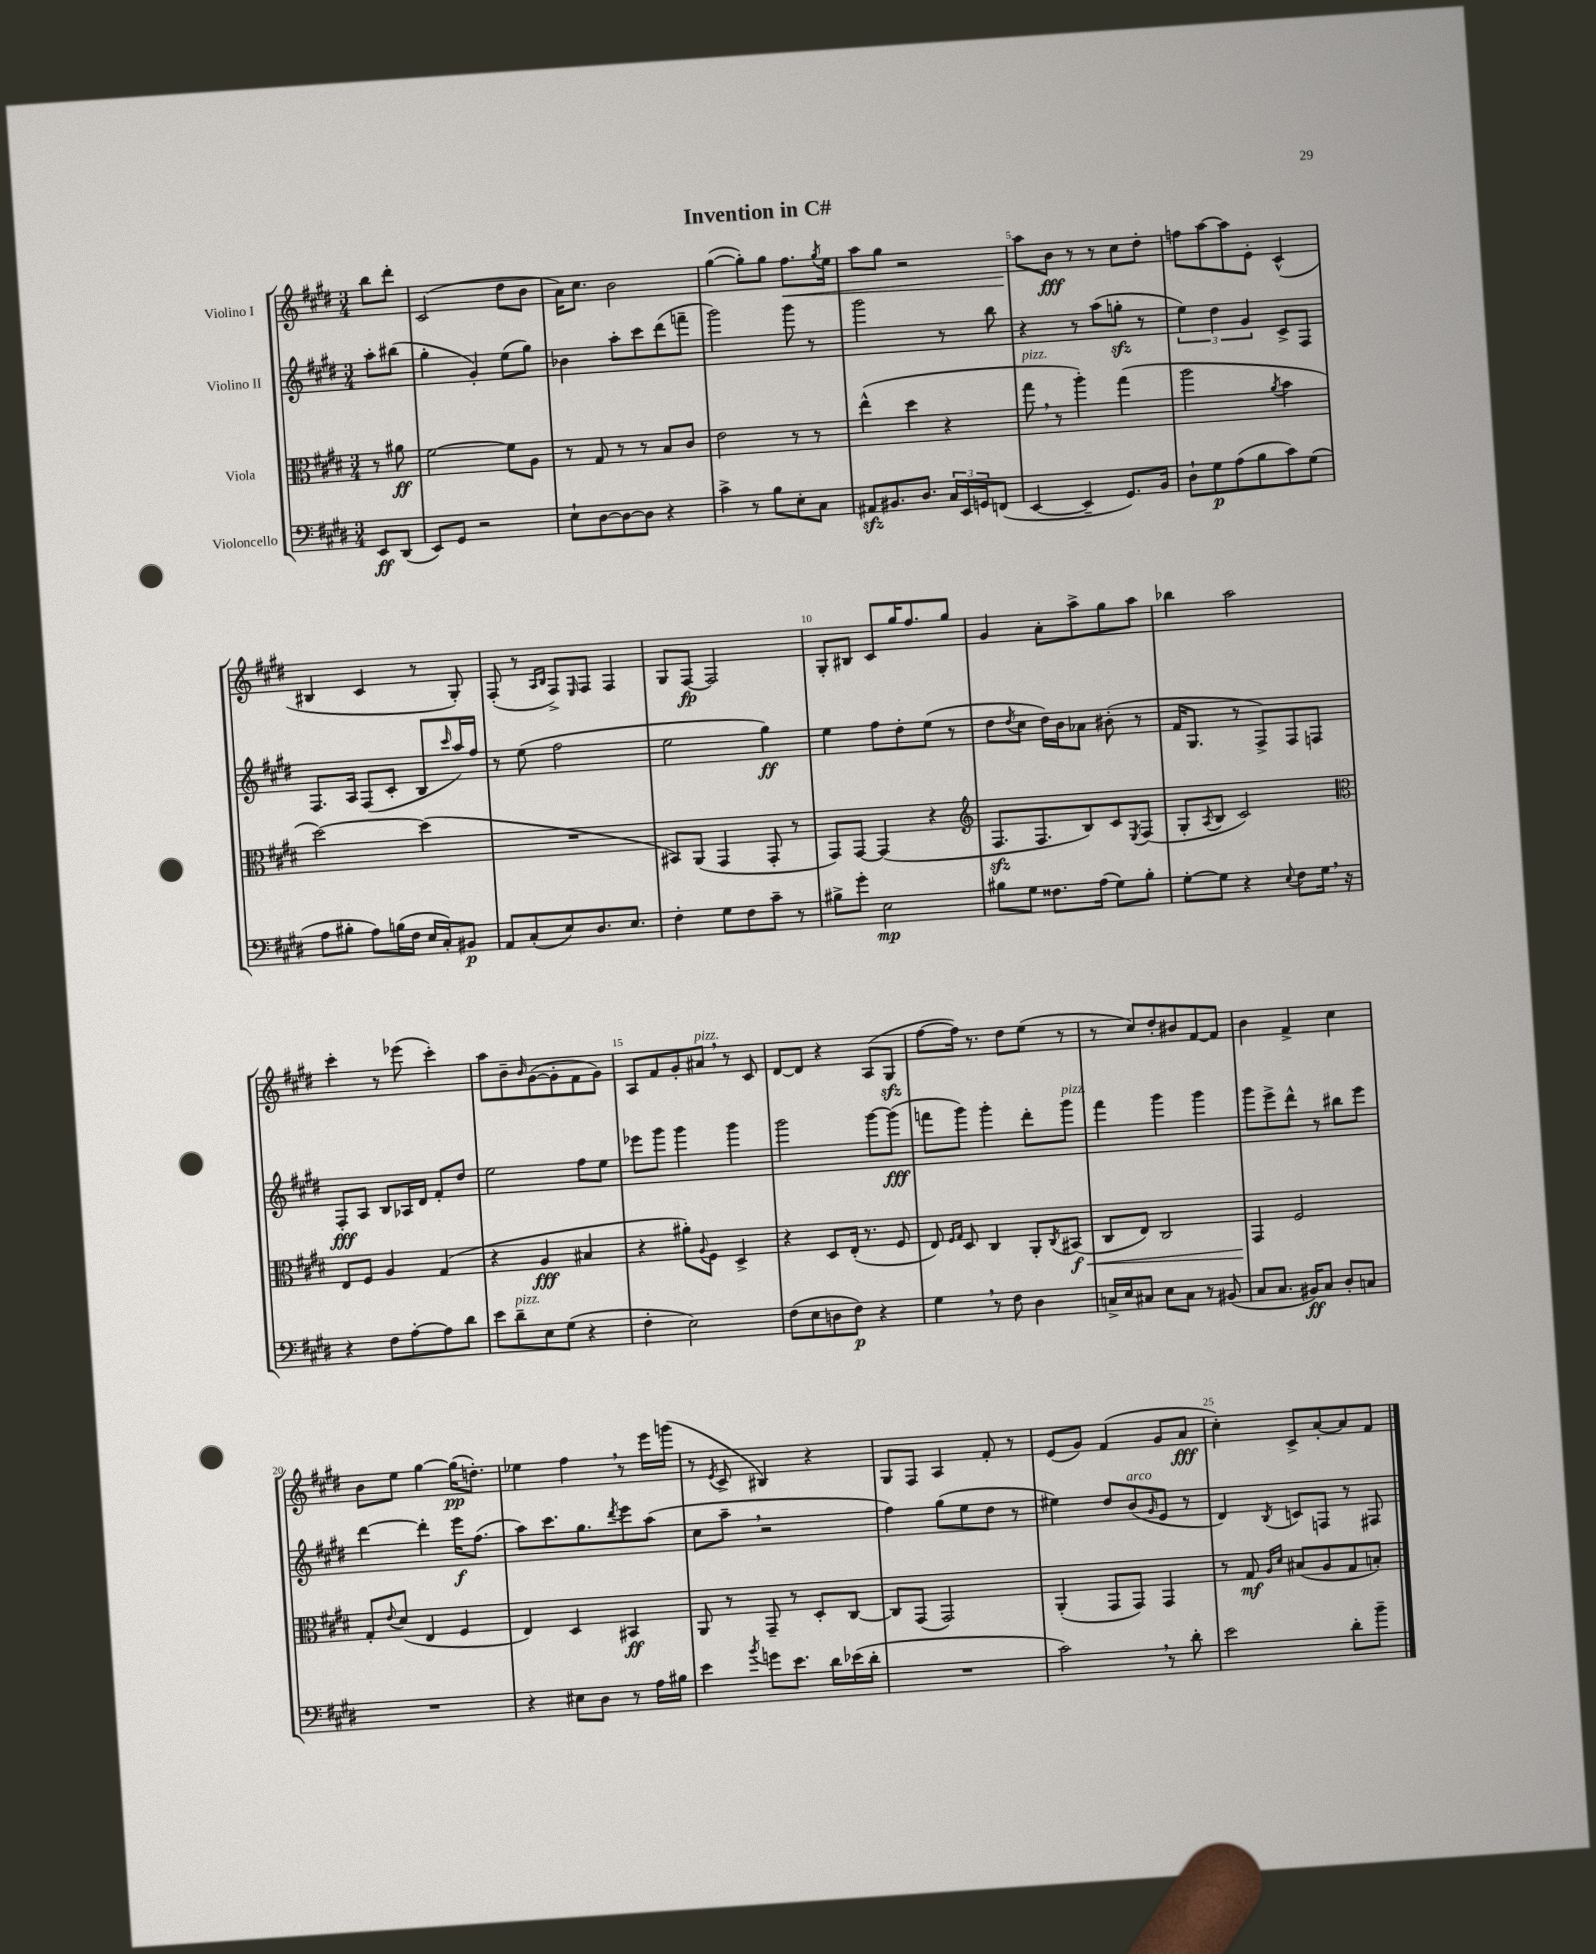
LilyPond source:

\header { title = "Invention in C#" }
<<
\new StaffGroup <<
\new Staff = "s0" \with { instrumentName = "Violino I" } {
    \clef treble \key e \major \numericTimeSignature \time 3/4 \partial 4
    b''8 dis'''8-. |
    cis'2( dis''8 b'8 |
    a'16) cis''8. b'2 |
    gis''4~( gis''8-.) gis''8 fis''8.\< \acciaccatura { gis''8 } e''16 |
    a''8 gis''8 r2 |
    a''8\! b'8\fff r8 r8 cis''8 dis''8-. |
    f''8 a''8~ a''8 e'8-. cis'4-^( |
    bis4 cis'4 r8 gis8-.) |
    fis8-.( r8 \grace { a16 b16 } fis8->) \grace { e16 } fis8 fis4 |
    gis8 fis8~\fp fis2 |
    gis8-. bis8 cis'8 gis''16 fis''8. gis''8 |
    gis'4 a'8-. a''8-> gis''8 a''8 |
    bes''4 a''2 |
    cis'''4-. r8 ees'''8( cis'''4-.) |
    a''8 b'8-- \grace { b'16 } gis'8~( gis'8-. fis'8 gis'8) |
    a8 fis'8 gis'8-. ais'8^\markup { \italic "pizz." } \breathe r8 cis'8 |
    dis'8~ dis'8 r4 a8( gis8\sfz |
    fis''8~ fis''16) r8. dis''8 e''8( r8 |
    r8 cis''8) dis''8-. bis'8 fis'8~ fis'8 |
    b'4 fis'4-> cis''4 |
    b'8 e''8 gis''4~ gis''16\pp( d''8.-.) |
    ees''4 fis''4 \breathe r8 e'''16 g'''16( |
    r8 \acciaccatura { e'8 } cis'8-> bis4) r4 |
    gis8 fis8 a4 fis'8-. r8 |
    e'8( gis'8) fis'4( gis'8 a'8\fff |
    cis''4-.) cis'8-> a'8~-. a'8 fis'8 \bar "|." |
}
\new Staff = "s1" \with { instrumentName = "Violino II" } {
    \clef treble \key e \major \numericTimeSignature \time 3/4 \partial 4
    a''8-. bis''8( |
    gis''4-. gis'4-.) e''8( gis''8) |
    bes'4 a''8-. cis'''8 dis'''8( f'''8-- |
    gis'''2) gis'''8 r8 |
    gis'''2 r8 b''8 |
    r4 r8 a''8( g''8-.\sfz r8 |
    \tuplet 3/2 { e''4) dis''4 gis'4 } cis'8-> fis8 |
    fis8. a16 fis8( cis'8-. b8 \grace { cis'''16 } a''16) fis''16 |
    r8 e''8( fis''2 |
    e''2 gis''4\ff) |
    e''4 fis''8 dis''8-. e''8( r8 |
    dis''8 \acciaccatura { dis''8 } cis''8 dis''16) b'16 aes'8 bis'8-.( r8 |
    fis'16 gis8. r8 fis8->) fis8 f8 |
    fis8-.\fff a8 b8 aes16 dis'16 fis'8-. dis''8 |
    e''2 fis''8 e''8 |
    ees'''8 gis'''8 gis'''4 gis'''4 |
    gis'''2 gis'''8~ gis'''8\fff( |
    f'''8 gis'''8) gis'''4-. dis'''8-. gis'''8^\markup { \italic "pizz." } |
    fis'''4 gis'''4 gis'''4 |
    gis'''8 e'''8-> dis'''8-^ r8 bis''8 e'''8 |
    dis'''4~ dis'''4-. e'''16\f fis''8.( |
    a''8) cis'''8. gis''8. \acciaccatura { dis'''8 } e'''8 a''8( |
    cis''8 a''8-- \breathe r2 |
    fis''4) gis''8( e''8 dis''8 r8 |
    eis''4) dis''8 b'8^\markup { \italic "arco" }( \grace { gis'16 } e'8 r8 |
    dis'4) \acciaccatura { b8 } c'8 f8 r8 fis8 \bar "|." |
}
\new Staff = "s2" \with { instrumentName = "Viola" } {
    \clef alto \key e \major \numericTimeSignature \time 3/4 \partial 4
    r8 ais'8\ff |
    fis'2~ fis'8 a8 |
    r8 gis8 r8 r8 b8 cis'8 |
    e'2 r8 r8 |
    e''4-^( dis''4 r4 |
    gis''8^\markup { \italic "pizz." } \breathe r8 a''4-.) gis''4( |
    a''2 \acciaccatura { a'8 } b'4 |
    dis''2~) dis''4( |
    R2. |
    bis,8) a,8( gis,4 gis,8-. r8 |
    gis,8) gis,8~ gis,4( r4 |
    \clef treble fis8.\sfz fis8. b8) cis'8 \acciaccatura { e8 } fis8( |
    gis8-. \acciaccatura { a8 } b8 cis'2) |
    \clef alto e8 fis8 a4 gis4( |
    r4 a4\fff bis4 |
    r4 ais'8-.) \appoggiatura { a8 } fis8 dis4-> |
    r4 dis8 e16-.( r8. fis8 |
    e8) \grace { fis16 gis16 } dis8 cis4 a,8-. \acciaccatura { cis8 } bis,8\f\<( |
    cis8 e8) cis2 |
    gis,4\! fis2 |
    gis8-. \appoggiatura { e'8 } dis'8( e4 fis4 |
    e4) dis4 bis,4\ff |
    a,8 r8 gis,8-- r8 dis8-. cis8~ |
    cis8 gis,8( gis,2) |
    a,4-.( gis,8 gis,8) gis,4 |
    r8 gis8\mf \grace { a16 dis'16 } bis8( a8 gis8 b8-.) \bar "|." |
}
\new Staff = "s3" \with { instrumentName = "Violoncello" } {
    \clef bass \key e \major \numericTimeSignature \time 3/4 \partial 4
    e,8\ff dis,8( |
    e,8) gis,8 r2 |
    e8-! dis8~ dis8~ dis8 r4 |
    cis'4-> r8 b8 e8-. cis8 |
    ais,8\sfz bis,8. dis8. \tuplet 3/2 { cis16 e,16 g,16 } f,8( |
    e,4~ e,4-- gis,8.) b,16 |
    dis8-! gis8\p a8( b8 cis'8) gis8( |
    a8 bis8-. a8) b16( fis16 e16 cis16-.) bis,8\p |
    a,8 cis8-.( e8) dis8. e8. |
    fis4-. gis8 fis8 cis'8-- r8 |
    bis8-> gis'8-. e2\mp |
    bis8 gis8 fisis8. a16( gis8) bis8-. |
    gis8~-. gis8 r4 \appoggiatura { e8 } fis8 gis16 \breathe r16 |
    r4 fis8 a8~-. a8 dis'8 |
    e'8 dis'8--^\markup { \italic "pizz." } e8 gis8( r4 |
    fis4-. e2) |
    fis8( e8 d8 fis8\p) r4 |
    gis4 \breathe r8 fis8 dis4 |
    c16-> e16 cis8 e8 cis8 r8 bis,8( |
    cis8 cis8. bis,16\ff) cis8 dis8-. c8 |
    R2. |
    r4 eis8 dis8 r8 a16 bis16 |
    e'4 \acciaccatura { b'8 } g'8 e'8. dis'16 ees'16( dis'16-. |
    R2. |
    cis'2) \breathe r8 dis'8-. |
    e'2 dis'8-. b'8-- \bar "|." |
}
>>
>>
\layout { \context { \Score \override BarNumber.break-visibility = ##(#f #t #t) barNumberVisibility = #(every-nth-bar-number-visible 5) } }
